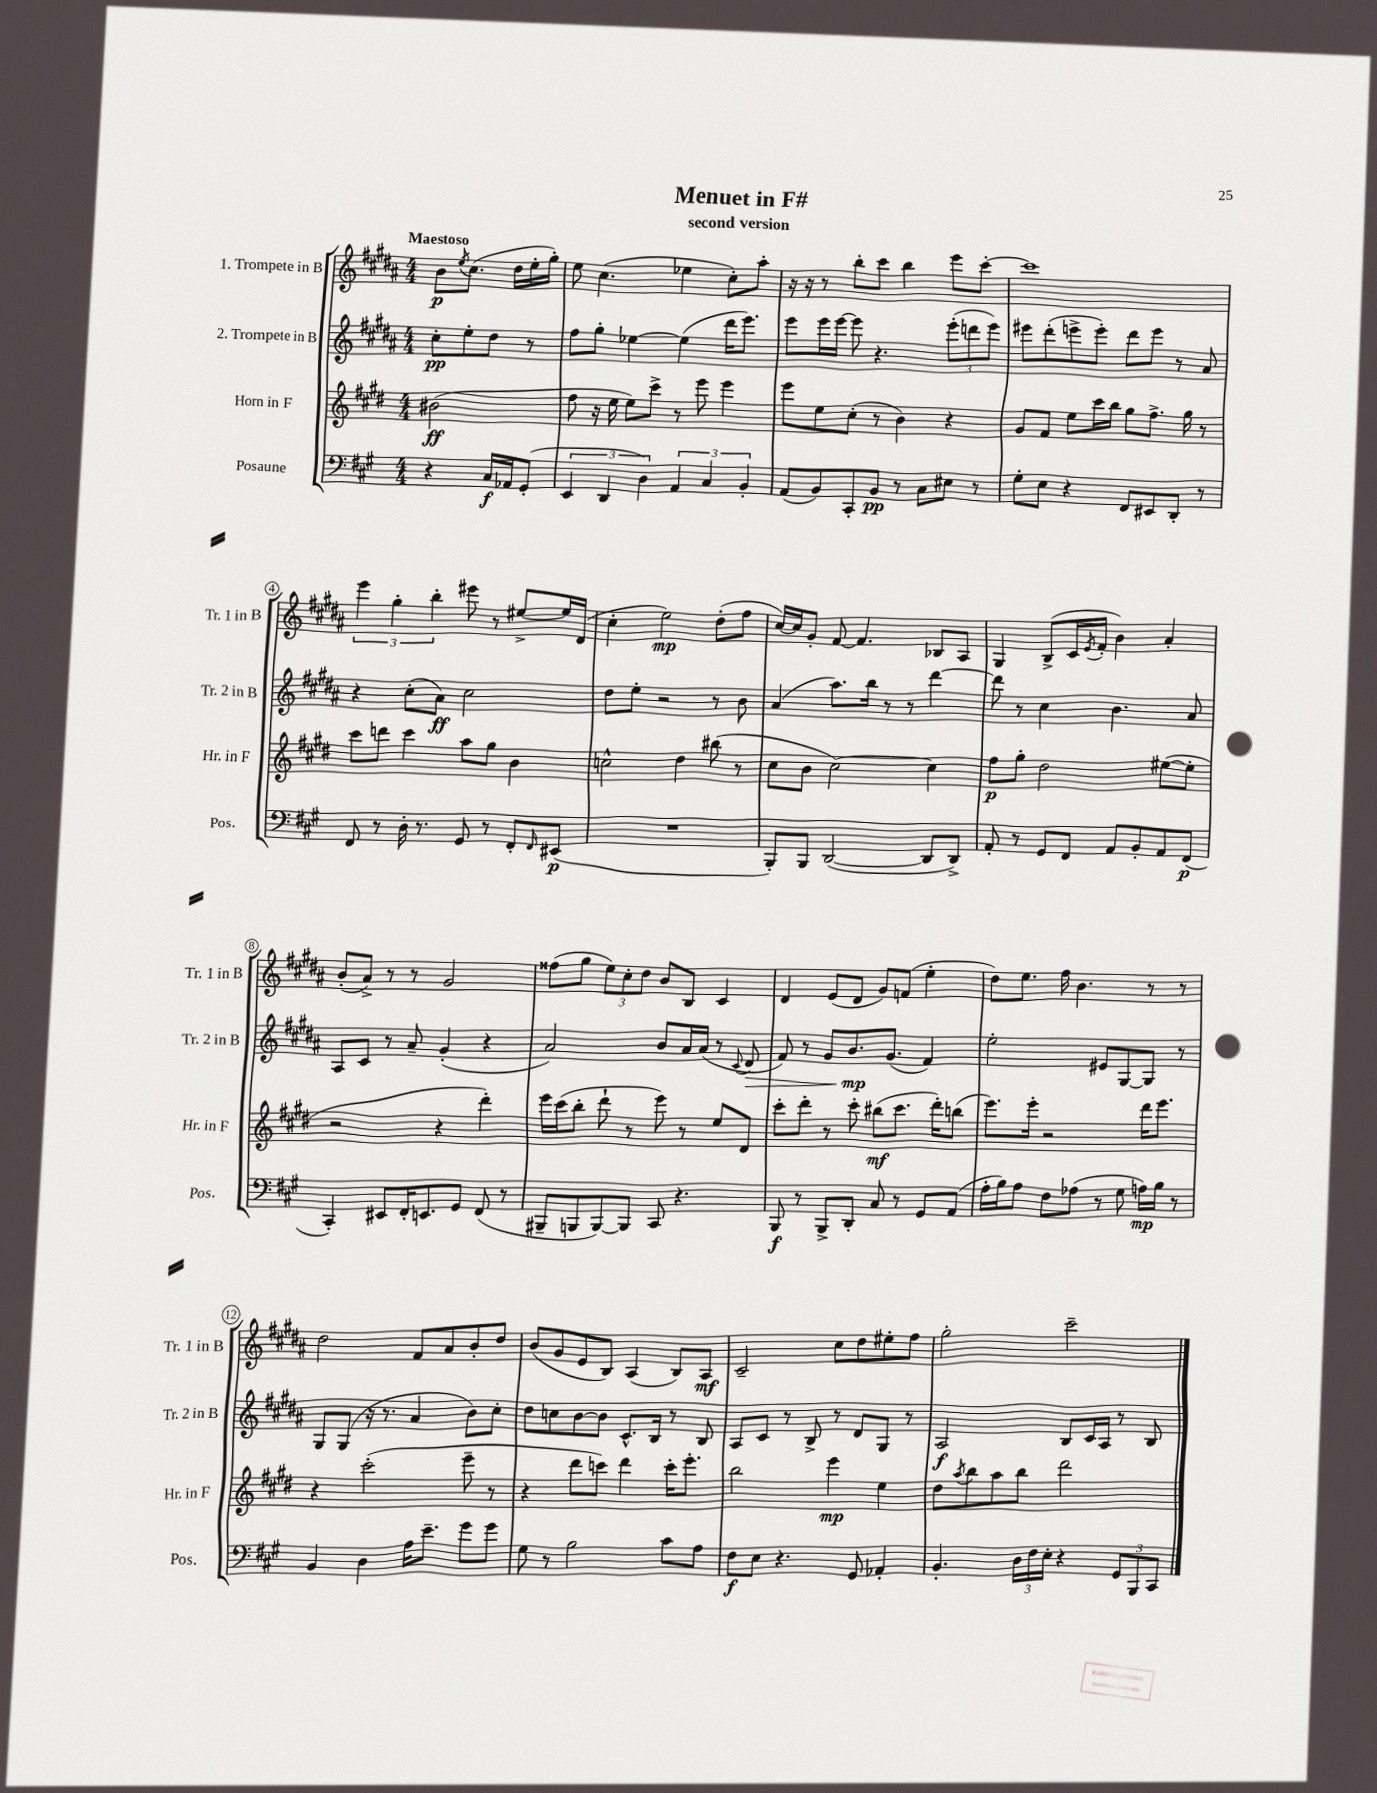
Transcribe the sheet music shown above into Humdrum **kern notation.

**kern	**kern	**kern	**kern
*staff4	*staff3	*staff2	*staff1
*clefF4	*clefG2	*clefG2	*clefG2
*k[f#c#g#]	*k[f#c#g#d#]	*k[f#c#g#d#a#]	*k[f#c#g#d#a#]
*M4/4	*M4/4	*M4/4	*M4/4
4r	(2b#\	8cc#'\L	8b\L
.	.	.	8qee/
.	.	8ee'\	(8.cc#\J
16C#/LL	.	8dd#\J	.
16AA-/J	.	.	16dd#\LL
(8GG#'/J	.	8r	16ee'\
.	.	.	16gg#'\JJ)
=	=	=	=
6EE/	8ff#\	8ff#\L	8ee\
.	16r	8gg#'\J	(4.cc#\
6DD/	.	.	.
.	16ee\	.	.
.	8ee\L)	[4ee-\	.
6D\)	.	.	.
.	8ccc#^\J	.	.
6AA/	8r	(4ee-\]	4ee-\
.	8eee\	.	.
6C#/	.	.	.
.	4eee\	16ddd#\LK	8cc#'\L)
.	.	8.eee\J)	.
6BB'/	.	.	.
.	.	.	8aa#'\J
=	=	=	=
(8AA/L	8eee\L	8eee\L	16r
.	.	.	16r
8BB/)	8ee\	16eee\L	8r
.	.	[16eee\JJ	.
8CC#'/	(8cc#'\J	8eee\]	8bb'\L
8BB/J	8r	4.r	8ccc#\J
8r	4b\)	.	4bb\
8C#\L	.	.	.
8E#\J	4r	(12eee'\L	8eee\L
.	.	12ddd\	.
8r	.	.	[8ccc#'\J
.	.	12eee\J)	.
=	=	=	=
8G#'\L	8g#/L	8eee#\L	1ccc#]
8E\J	8f#/J	(8ddd#'\	.
4r	8ee\L	8eee^\	.
.	16ccc#\L	8eee'\J)	.
.	16bb\JJ	.	.
8FF#/L	8gg#\L	8ddd#\L	.
8EE#/	8.ff#^\J	8eee\J	.
8DD'/J	.	8r	.
.	16gg#\	.	.
8r	8r	8a#/	.
=	=	=	=
8FF#/	8ccc#\L	4r	6eee\
8r	8ddd\J	.	.
.	.	.	6gg#'\
16D'\	4ccc#\	(8cc#'\L	.
8.r	.	.	.
.	.	.	6bb'\
.	.	8a#\J)	.
8GG#/	8aa\L	2cc#\	8eee#\
8r	8gg#\J	.	8r
8FF#'/L	4b\	.	[8ee#^/L
16qqFF#/	.	.	.
(8EE#/J	.	.	16ee#/]L
.	.	.	(16d#/JJ
=	=	=	=
1r	2cc^^\	8dd#\L	4cc#'\
.	.	8ee'\J	.
.	.	2r	2ee\)
.	4dd#\	.	.
.	(8bb#\	8r	(8dd#'\L
.	8r	8b\	8ff#\J
=	=	=	=
8BBB'/L)	8cc#\L	(4a#/	[16cc#/LL)
.	.	.	16cc#/]J
8BBB/J	8b\J	.	8g#'/J
([2DD/	[2cc#\)	8.aa#\L)	[8f#/
.	.	.	4.f#/]
.	.	16bb\Jk	.
.	.	8r	.
.	.	8r	.
8DD/]L	4cc#\]	[4ddd#\	8B-/L
8DD^/J)	.	.	8A#/J
=	=	=	=
8AA'/	8ff#\L	8ddd#\]	4G#/
8r	8gg#'\J	8r	.
8GG#/L	2dd#\	4cc#\	(8B^/L
8FF#/J	.	.	16c#/L
.	.	.	8qe/
.	.	.	16f#'/JJ
8AA/L	.	4.b\	4b\)
8BB'/	.	.	.
8AA/	([8ee#\L	.	4a#'/
(8FF#/J	8ee#'\]J	8a#/	.
=	=	=	=
4CC#'/)	2r	8A#/L	(8b'/L
.	.	8c#/J	8a#^/J)
8EE#/L	.	8r	8r
16FF#'/K	.	8a#~/	8r
8.EE/	.	.	.
.	4r	(4g#'/	2g#/
8GG#/J	.	.	.
(8FF#/	4ddd#'\)	4r	.
8r	.	.	.
=	=	=	=
8BBB#~/L	16eee\LL	2a#/)	(8ff##\L
.	(16ccc#\J	.	.
8BBB/	8bb'\J	.	8gg#\J
[8BBB/)	8ddd#`\	.	12ee\L)
.	.	.	12cc#'\
8BBB/]J	8r	.	.
.	.	.	12dd#\J
8CC#/	8eee\)	8b/L	8b/L
4.r	8r	16a#/L	8B/J
.	.	(16a#/JJ	.
.	8ee/L	8r	4c#/
.	.	8qqc#/	.
.	8d#/J	8d#/	.
=	=	=	=
8BBB/	8ccc#'\L	8f#/)	4d#/
8r	8ddd#'\J	8r	.
8BBB^/L	8r	8g#/L	(8e/L
8DD'/J	8ccc#'\	8.b/	8d#/J
8C#/	(8bb#\L	.	8g#/L)
.	.	(8.g#/J	.
8r	8.ccc#\J	.	(8f/J
8GG#/L	.	4f#/)	4ee'\
.	16ddd#'\LK)	.	.
(8AA/J	(8bb\J	.	.
=	=	=	=
16A'\LL	8.eee\L)	2ee'\	8dd#\L)
16B\J)	.	.	.
8A\J	.	.	8.ee\J
.	16eee'\Jk	.	.
8F#\L	2r	.	.
.	.	.	16ff#\
(8A-\J	.	.	4.b\
8r	.	8e#/L	.
8G#\	.	[8G#/	.
16A\LL)	16ddd#\LK	8G#/]J	8r
16B\JJ	8.eee\J	.	.
8r	.	8r	8r
=	=	=	=
4BB/	4r	8G#/L	2dd#\
.	.	(8G#/J	.
4D\	(2ccc#'\	16r	.
.	.	8.r	.
16A\LK	.	4a#/	8f#/L
8.e~\J	.	.	.
.	.	.	8a#/
8g#\L	8eee~\	8b\L)	8b'/
8g#\J	8r	8cc#'\J	8dd#/J
=	=	=	=
8G#\	4r	8dd#\L	(8b/L
8r	.	8cc\	8g#/
2B\	8ddd#\L	[8b\	8e/
.	8ccc\J)	8b\]J	8B/J)
.	4ddd#\	8.c#^^/L	(4A#/
.	.	16B/Jk	.
8c#\L	16ccc'\LK	8r	8B/L)
.	8.eee'\J	.	.
8A\J	.	8B/	8A#/J
=	=	=	=
8F#\L	2bb\	8A#/L	2c#~/
8E\J	.	8c#/J	.
4.r	.	8r	.
.	.	8B^/	.
.	4eee\	8r	8cc#\L
8GG#/	.	8d#/L	8dd#\
4AA-'/	4ee\	8G#/J	8ee#'\
.	.	8r	8ff#\J
=	=	=	=
4.BB'/	8dd#\L	2A#/	2gg#'\
.	8qaa/	.	.
.	8bb\	.	.
.	8aa\	.	.
24D\LL	8bb\J	.	.
24F#\	.	.	.
24E'\JJ	.	.	.
4r	2ddd#\	8B/L	2ccc#~\
.	.	16c#/L	.
.	.	16A#/JJ	.
12GG#/L	.	8r	.
12BBB/	.	.	.
.	.	8B/	.
12CC#/J	.	.	.
==	==	==	==
*-	*-	*-	*-
